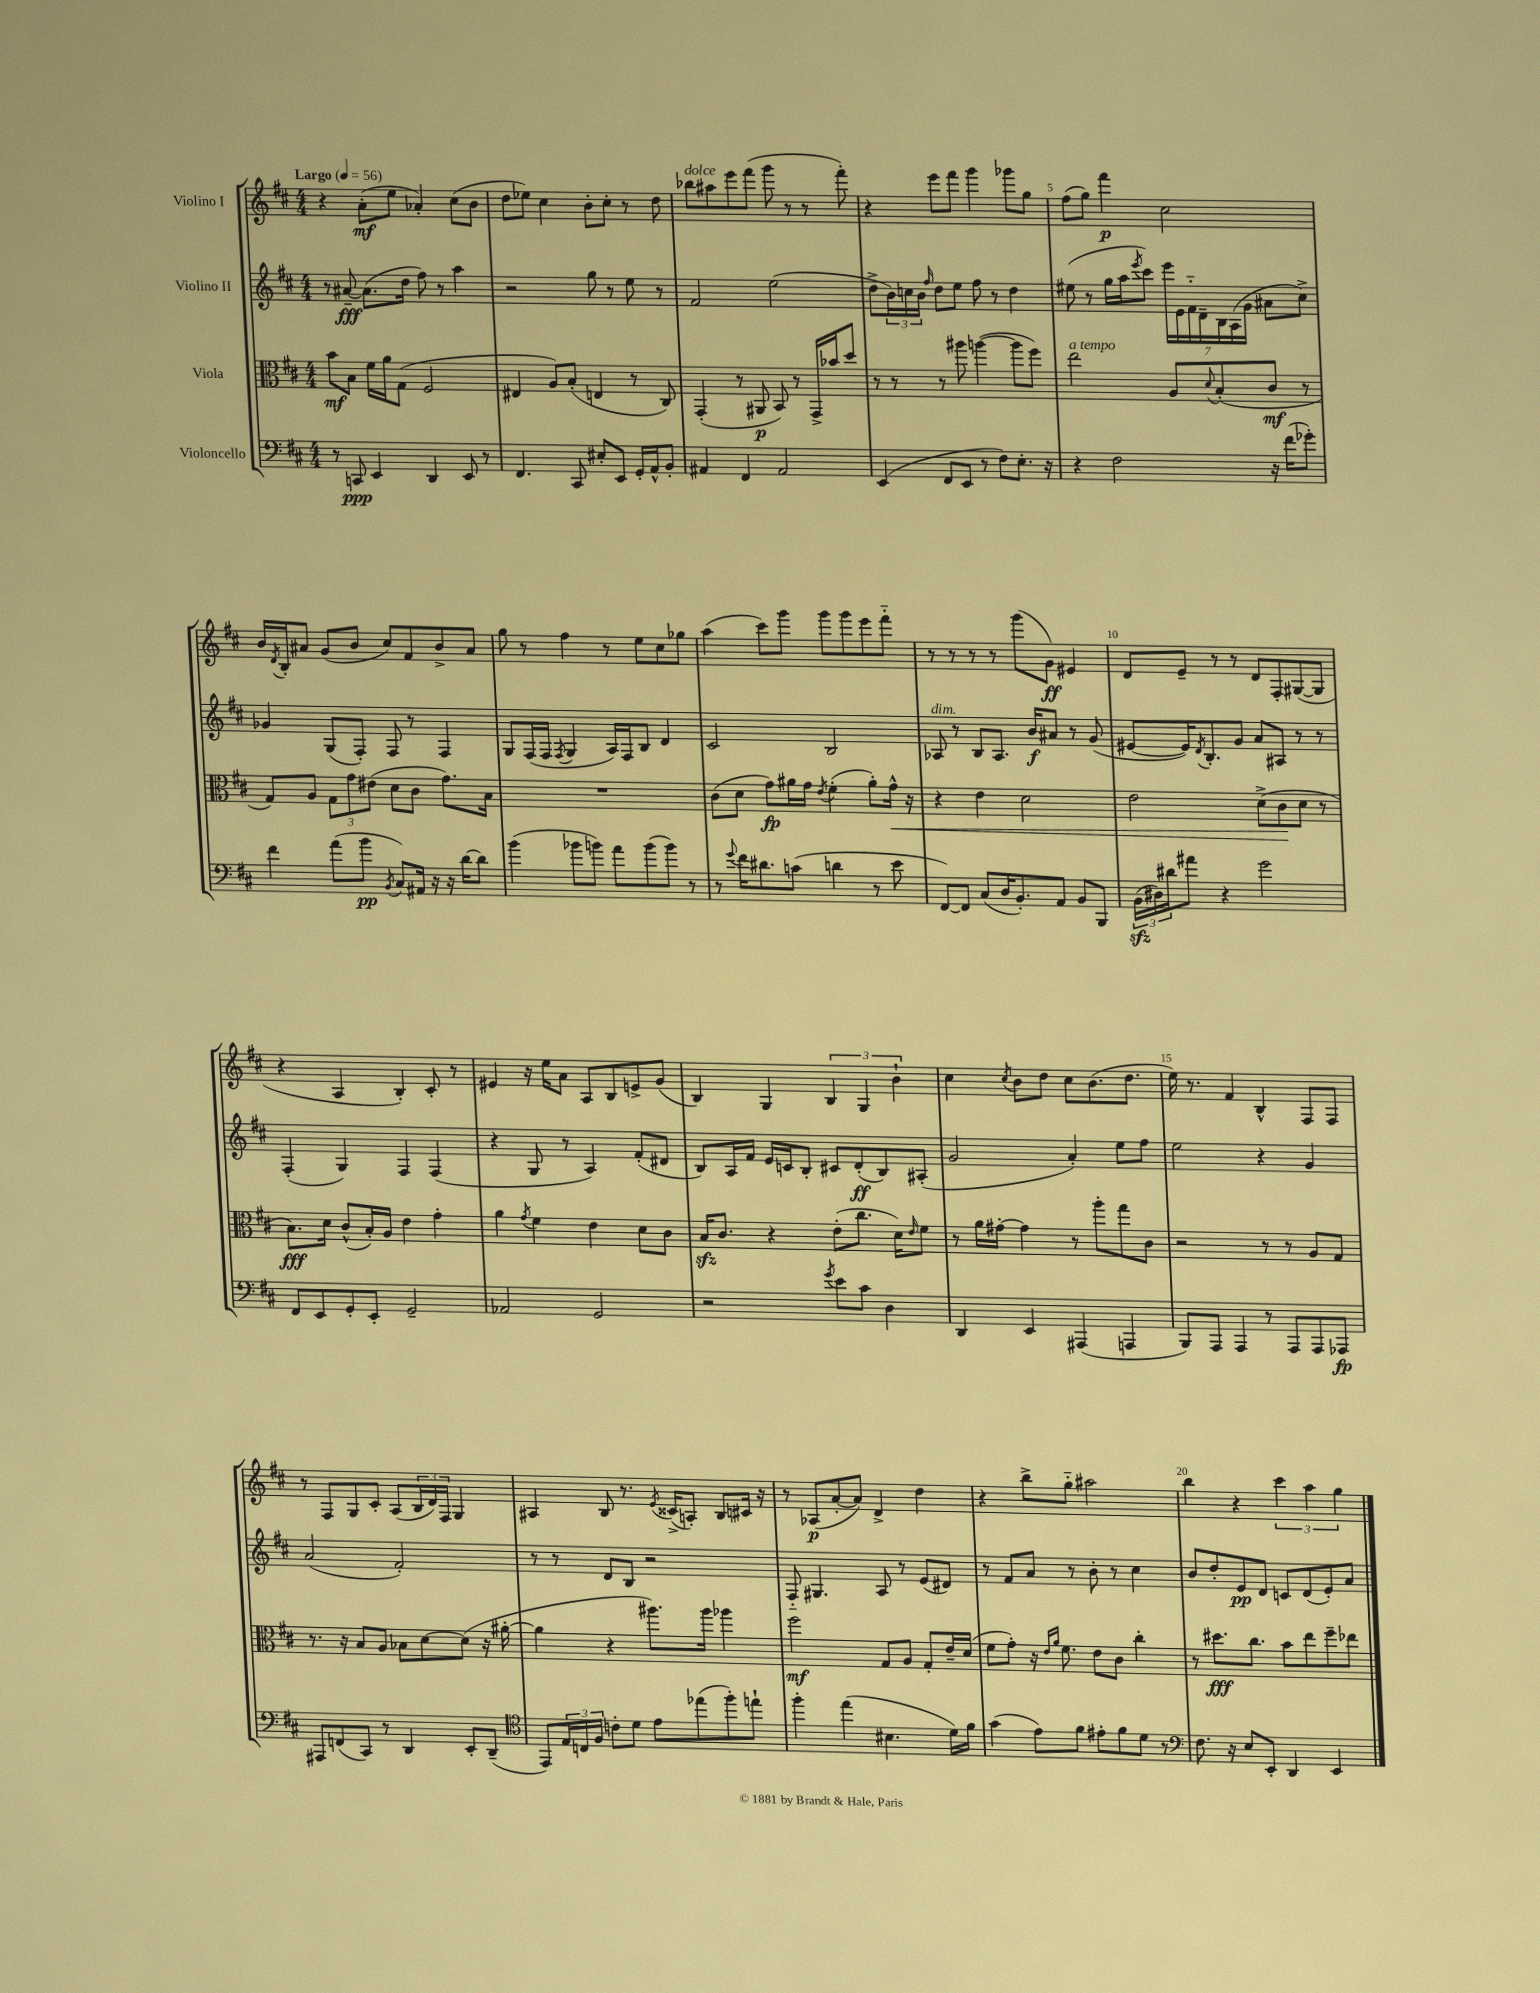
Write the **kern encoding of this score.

**kern	**kern	**kern	**kern
*staff4	*staff3	*staff2	*staff1
*clefF4	*clefC3	*clefG2	*clefG2
*k[f#c#]	*k[f#c#]	*k[f#c#]	*k[f#c#]
*M4/4	*M4/4	*M4/4	*M4/4
*MM56	*MM56	*MM56	*MM56
8r	8b	8r	4r
8CC	8B	[8a#~	.
4EE	16f#	(8.a#]	(8a'
.	16a	.	.
.	(8G	.	8ee
.	.	16dd	.
4DD	2F#	8ff#)	4a-')
.	.	8r	.
8EE	.	4aa	(8cc#
8r	.	.	8b
=	=	=	=
4.FF#	4E#	2r	8dd
.	.	.	8ee-)
.	8A)	.	4cc#
8CC#	(8B'	.	.
8E#'	4E	8gg	8b'
8EE	.	8r	8cc#'
16GG'	8r	8ee	8r
16AA^^	.	.	.
8BB'	8C#)	8r	8dd
=	=	=	=
4AA#	(4GG'	2f#	8bb-
.	.	.	8aa#
4FF#	8r	.	8eee
.	8AA#	.	(8fff#
2AA#	8BB)	(2ee	8ggg
.	8r	.	8r
.	16GG^	.	8r
.	16b-	.	.
.	8dd	.	8fff#')
=	=	=	=
(4EE	8r	8dd^	4r
.	8r	24b)	.
.	.	24cc	.
.	.	24b	.
.	.	16qqff#	.
8FF#	8r	8dd	8eee
8EE	8aa#	8ee	8fff#
8r	([4aa	8ff#	4ggg
8F#)	.	8r	.
8.E'	8aa]	4dd	8ggg-
.	8ff#)	.	8gg
16r	.	.	.
=	=	=	=
4r	2ee	(8ee#	(8ff#
.	.	8r	8gg)
2F#	.	16gg	4fff#
.	.	16aa	.
.	.	8qeee	.
.	.	8ccc#)	.
.	8A	28eee	2cc#
.	.	28e	.
.	.	28f#'~	.
.	.	28d~	.
.	8qqd	.	.
.	(8B'	.	.
.	.	28B	.
.	.	(28A	.
.	.	28g	.
16r	8c#	8a#	.
(16f#	.	.	.
8g-')	8r	8cc#^)	.
=	=	=	=
4f#	8G)	4g-	16b
.	.	.	8qd
.	.	.	16B'
.	8A	.	8a#
(8a	12G	(8G	(8g
.	12g	.	.
8b	.	8F#')	8b
.	(12e#	.	.
8qBB	.	.	.
8C#)	8d	8F#	8cc#)
16AA#	8c#	8r	8f#
16r	.	.	.
16r	8.g)	4F#	8b^
[16d	.	.	.
8d]	.	.	8a#
.	16B	.	.
=	=	=	=
(4b	1r	8G	8gg
.	.	(16F#	8r
.	.	16F#	.
.	.	8qF#	.
8b-	.	4G	4ff#
8b)	.	.	.
8a	.	16A)	8r
.	.	16F#	.
(8b	.	8B	8ee
8b)	.	4d	8cc#
8r	.	.	8gg-
=	=	=	=
8r	(8c#	2c#	(4aa
8qqg	.	.	.
16f#	8d	.	.
8.d#	.	.	.
.	8g)	.	8ccc#)
(8c	16a#	.	8ggg
.	16g	.	.
.	8qe	.	.
4d	(4f#'	2B	8ggg
.	.	.	8ggg
8r	8a#')	.	8eee
8e	16g^^	.	8fff#'~
.	16r	.	.
=	=	=	=
[8FF#)	4r	8A-	8r
8FF#]	.	8r	8r
(8C#	4e	8B	8r
16D	.	8.A-	8r
8.BB')	.	.	.
.	2d	.	(8ggg
.	.	16b	.
8AA	.	8a#	8g)
8BB	.	8r	4e#
8BBB	.	(8g	.
=	=	=	=
(24BB	2e	[8e#	8d
24D#)	.	.	.
24d#	.	.	.
8a#	.	16e#])	8e~
.	.	8qd	.
.	.	8.B'	.
4r	.	.	8r
.	.	8g	8r
2g	(8d^	8a	8d
.	8c#	8A#	8F#'
.	8d	8r	([8G#
.	8r	8r	8G#]
=	=	=	=
8FF#	8.B)	(4F#'	4r
8EE	.	.	.
.	16d	.	.
8GG'	(8c#^^	4G)	4A
8EE'	16B')	.	.
.	16A	.	.
2GG~	4e	4F#	4B')
.	4g'	(4F#	8c#'
.	.	.	8r
=	=	=	=
2AA-	4a	4r	4e#
.	8qg	.	.
.	4f#	8G	16r
.	.	.	16ee
.	.	8r	8a
2GG	4e	4A)	8A
.	.	.	8B
.	8d	(8f#'	8e^
.	8c#	8d#	(8g
=	=	=	=
2r	16B	8B)	4B)
.	8.c#	.	.
.	.	16A	.
.	.	16f#	.
.	4r	16e	4G
.	.	16c	.
.	.	8B'	.
8qg	.	.	.
8e	(8e'	8c#	6B
8c#	8.cc#	(8d'	.
.	.	.	6G
4D	.	8B)	.
.	16d)	.	.
.	.	.	6b`
.	16qqe	.	.
.	8f#	(8A#'	.
=	=	=	=
4DD	8r	2g	4cc#
.	16a	.	.
.	[16g#'	.	.
.	.	.	8qcc#
4EE	4g#]	.	8b
.	.	.	8dd
(4AAA#	8r	4a')	8cc#
.	8aa'	.	(8.b
4AAA	8gg	8ee	.
.	.	.	8.dd
.	8c#	8ff#	.
=	=	=	=
8BBB)	2r	2ee	16ee)
.	.	.	8.r
8AAA	.	.	.
4AAA	.	.	4f#
8r	8r	4r	4B^^
8AAA	8r	.	.
8AAA	8A	4g	8F#
8AAA-	8G	.	8F#
=	=	=	=
8AAA#	8.r	(2a	8r
(8FF	.	.	8F#
.	16r	.	.
8CC#)	8B	.	8G
8r	8A	.	8c#'
4DD	8B-	2f#')	(8A
.	[8d	.	24B
.	.	.	24d)
.	.	.	24F#
8EE'	(8d]	.	4G
(8DD~	16r	.	.
.	[16a#'	.	.
=	=	=	=
*clefC4	*	*	*
8EE)	4a#]	8r	4A#
24E	.	8r	.
24C	.	.	.
24F#	.	.	.
8c'	4r	8d	8B
8d	.	8B	8.r
8e	8.aa#)	2r	.
.	.	.	8qe
.	.	.	(16c##^
(8ee-	.	.	8A')
.	16aa#	.	.
8ff#')	4aa-	.	8B
8ee`	.	.	16c#
.	.	.	16r
=	=	=	=
4ff#'	2ff#	8F#'~	8r
.	.	4.G#	(8A-
(4ee	.	.	[8a'
.	.	.	8a])
4.B#	8G	8A	4d^
.	8A	8r	.
.	8G'	(8e	4dd
16d)	16e~	8d#)	.
16f#	(16d	.	.
=	=	=	=
(4g	8f#	8r	4r
.	8g')	8f#	.
8e)	16r	8a	8bb^
.	16qqe	.	.
.	16qqa	.	.
.	8.f#	.	.
8f#	.	8r	8gg'~
8e#'	8e	8b'	2aa#
8f#	8c#	8r	.
8d	4cc#'	4cc#	.
8r	.	.	.
=	=	=	=
*clefF4	*	*	*
8.F#	8r	8b	4bb
.	8.dd#	8dd'	.
16r	.	.	.
8E	.	8e	4r
.	8.cc#	.	.
8EE'	.	8d	.
4DD	8b	8c	6ccc#
.	8ee	(8d	.
.	.	.	6aa
4EE	8ff#~	8e')	.
.	.	.	6gg
.	8ee-	8a	.
==	==	==	==
*-	*-	*-	*-
